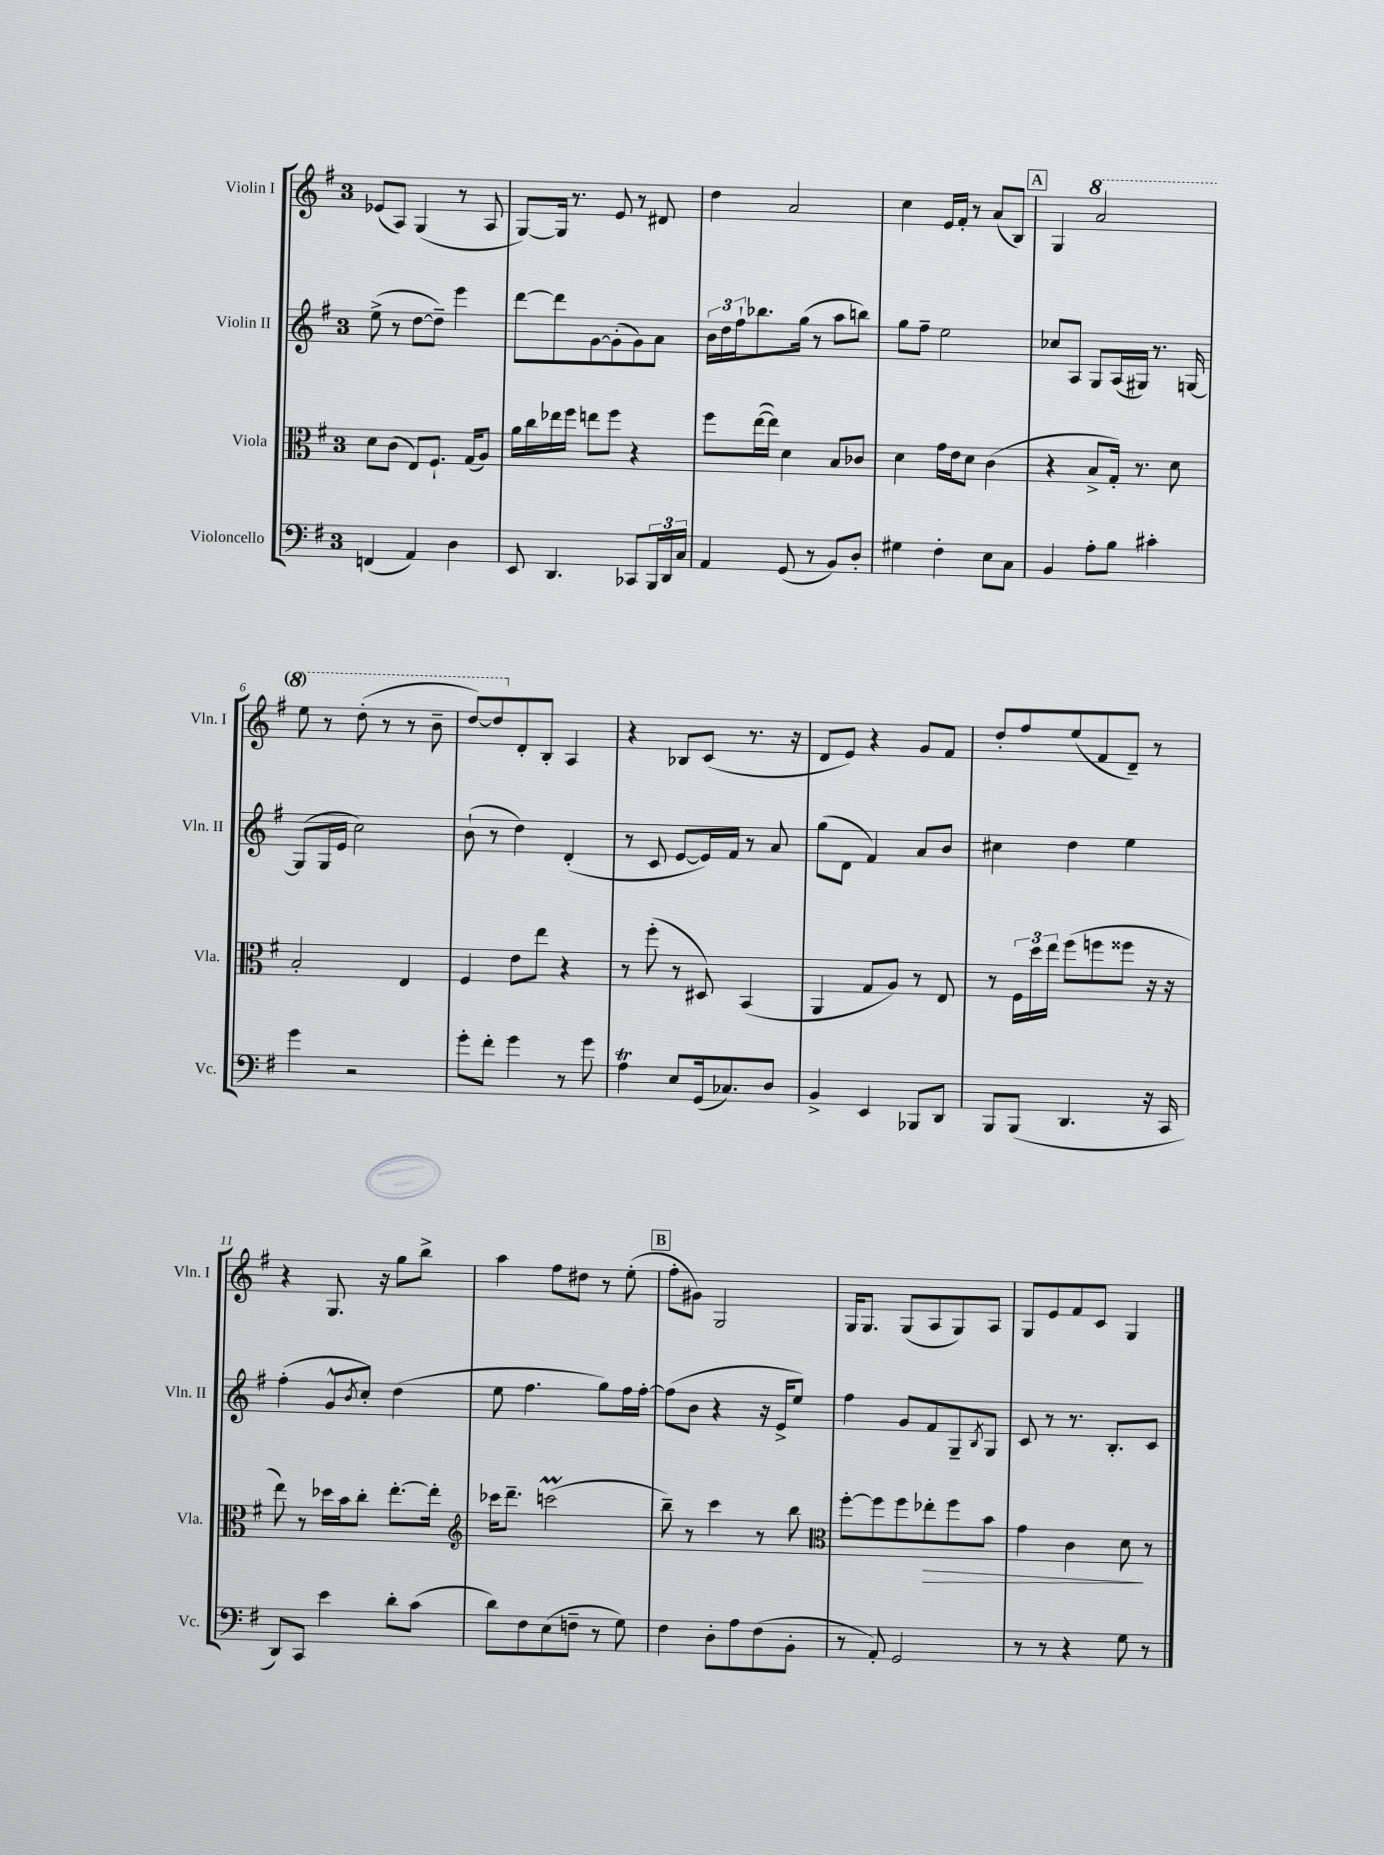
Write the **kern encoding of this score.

**kern	**kern	**kern	**kern
*staff4	*staff3	*staff2	*staff1
*clefF4	*clefC3	*clefG2	*clefG2
*k[f#]	*k[f#]	*k[f#]	*k[f#]
*M3/4	*M3/4	*M3/4	*M3/4
(4FF/	8d\L	(8ee^\	(8e-/L
.	(8c\J	8r	8A/J)
4AA/)	8E/L)	[8dd\L	(4G/
.	8.F#`/J	8dd~\]J)	.
4D\	.	4eee\	8r
.	(16G/LK	.	.
.	8A/J)	.	8A/
=	=	=	=
8EE/	16a\LL	[8ddd\L	[8G/L)
.	16cc\	.	.
4.DD/	16ee-\	8ddd\]	16G/]Jk
.	16ff#\JJ	.	8.r
.	8ee\L	[8g\	.
.	8ff#\J	(8g'\]	8e/
8CC-/L	4r	8g\)	8r
24BBB/L	.	8a\J	8d#/
24DD/	.	.	.
24C/JJ	.	.	.
=	=	=	=
4AA/	8ff#\L	24b\LL	4dd\
.	.	24dd\	.
.	.	24ff#`\J	.
.	([16ee\L	8.bb-\	.
.	16ee\]JJ)	.	.
(8GG/	4d\	.	2a/
.	.	(16gg\Jk	.
8r	.	8r	.
8BB/L)	8B/L	8aa\L	.
8D'/J	8c-/J	8bb\J)	.
=	=	=	=
4G#\	4d\	8gg\L	4cc\
.	.	8ff#~\J	.
4F#'\	16g\LL	2ee\	16e/LL
.	16e\J	.	16f#'/JJ
.	8d\J	.	8r
8E\L	(4c\	.	(8a/L
8C\J	.	.	8B/J)
=	=	=	=
4BB/	4r	8cc-/L	4G/
.	.	8A/J	.
8A'\L	8B^/L	8G/L	2aa/
8B\J	16G'/Jk)	(16A/L	.
.	8.r	16G#/JJ)	.
4c#'\	.	8.r	.
.	8d\	.	.
.	.	[16G/	.
=	=	=	=
4g\	2B'/	(8G/]L	8eee\
.	.	16G/L	8r
.	.	16e/JJ	.
2r	.	2cc\)	(8ddd'\
.	.	.	8r
.	4E/	.	8r
.	.	.	8bb~\
=	=	=	=
8g'\L	4F#/	(8b`\	[8ddd/L)
8f#'\J	.	8r	8ddd/]
4g\	8e\L	4dd\)	8d'/
.	8ee\J	.	8B'/J
8r	4r	(4d'/	4A/
8g\	.	.	.
=	=	=	=
4A\	8r	8r	4r
.	(8ff#'\	8c/	.
8E/L	8r	[8e/L	8B-/L
(16GG/k	8D#/)	16e/]L)	(8c/J
8.C-/)	.	16f#/JJ	.
.	(4BB/	8r	8.r
8D/J	.	8a/	.
.	.	.	16r
=	=	=	=
4BB^/	4AA/	(8gg\L	8d/L
.	.	8d\J	8e/J)
4EE/	8G/L	4f#/)	4r
.	8A/J)	.	.
8BBB-/L	8r	8a/L	8g/L
8DD/J	8E/	8b/J	8f#/J
=	=	=	=
8BBB/L	8r	4cc#\	8dd'/L
(8BBB/J	24F#\LL	.	8ff#/
.	24dd\	.	.
.	24ee\JJ	.	.
4.DD/	(8ff#\L	4dd\	(8ee/
.	8ff\	.	8f#/
.	8ff##\J	4ee\	8d~/J)
16r	16r	.	8r
16CC/	16r	.	.
=	=	=	=
8DD/L)	8ee\)	(4ff#'\	4r
8CC/J	8r	.	.
4e\	16dd-\LL	8g^^/L	8.G/
.	16b\J	.	.
.	.	8qb/	.
.	8cc'\J	8cc'/J)	.
.	.	.	16r
8d'\L	[8.ee'\L	(4dd\	8gg\L
(8c\J	.	.	8bb^\J
.	16ee'\]Jk	.	.
=	=	=	=
*	*clefG2	*	*
8d\L)	16ccc-\LK	8ee\	4aa\
.	8.ddd~\J	.	.
8F#\	.	4.ff#\	.
(8E\	(2ccc\	.	8ff#\L
8F~\J	.	.	8dd#\J
8r	.	8gg\L)	8r
8G\)	.	16ff#\L	(8ee'\
.	.	[16ff#'\JJ	.
=	=	=	=
4F#\	8bb~\)	(8ff#\]L	8ff#'\L
.	8r	8b\J	8g#\J)
8D'\L	4ccc\	4r	2G/
8A\	.	.	.
(8F#\	8r	16r	.
.	.	16e^/LK	.
8BB'\J	8bb\	8ee/J)	.
=	=	=	=
*	*clefC3	*	*
8r	[8ff#'\L	4ff#\	16G/LK
.	.	.	8.G/J
8AA'/)	8ff#\]	.	.
2GG/	8ff#\	8g/L	(8G/L
.	8ee-'\	8f#/	8A/
.	8ff#\	8G~/	8G/)
.	.	8qB/	.
.	8b\J	8G/J	8A/J
=	=	=	=
8r	4g\	8c/	8G/L
8r	.	8r	8e/
4r	4c\	8.r	8f#/
.	.	.	8c/J
.	.	8.B'/L	.
8G\	8d\	.	4G/
8r	8r	8c/J	.
==	==	==	==
*-	*-	*-	*-
